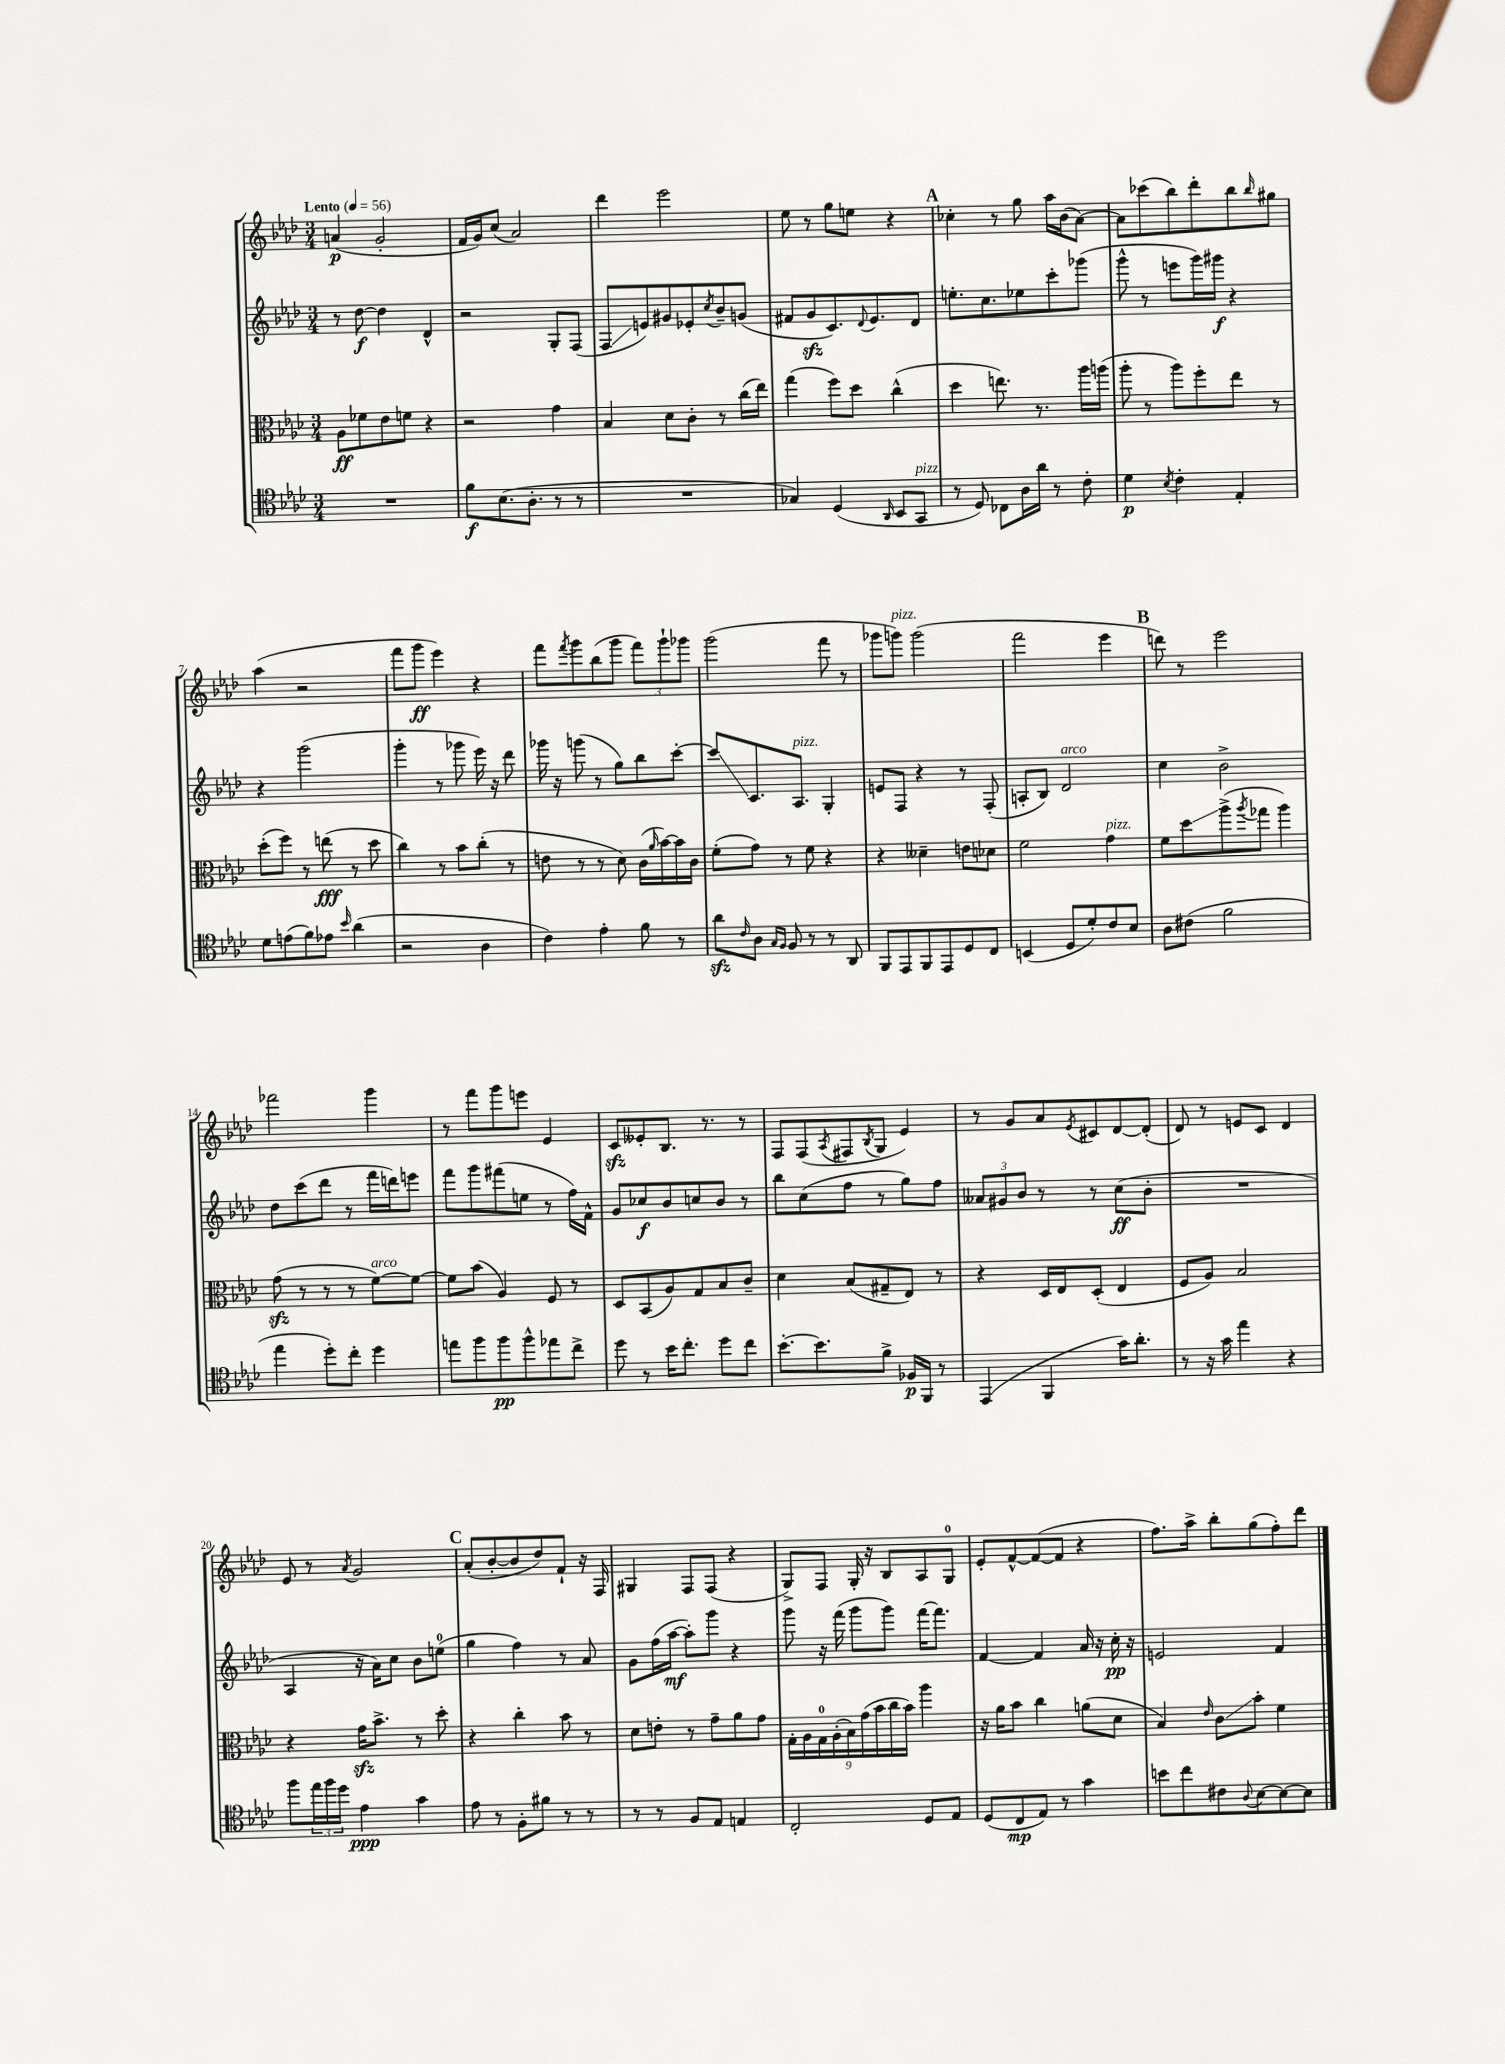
<<
\new StaffGroup <<
\new Staff = "s0" {
    \clef treble \key aes \major \numericTimeSignature \time 3/4 \tempo "Lento" 4 = 56
    a'4\p( g'2-. |
    f'16 g'16) c''8( aes'2) |
    des'''4 ees'''2 |
    ees''8 r8 g''8 e''8 r4 |
    \mark \markup { \bold "A" } ces''4-. r8 g''8 aes''16 bes'16( aes'8~) |
    aes'8 ces'''8( bes''8) des'''8-. bes''8 \grace { bes''16 } gis''8 |
    aes''4( r2 |
    f'''8 g'''8\ff ees'''4) r4 |
    f'''8 \acciaccatura { f'''8 } g'''8 bes''8( g'''8 \tuplet 3/2 { f'''8) g'''8-! ges'''8 } |
    g'''2( f'''8 r8 |
    ges'''8 g'''8^\markup { \italic "pizz." }) g'''2( |
    f'''2 ees'''4 |
    \mark \markup { \bold "B" } d'''8) r8 ees'''2 |
    fes'''2 g'''4 |
    r8 f'''8 g'''8 e'''8 ees'4 |
    c'8\sfz eeses'8-. bes8. r8. r8 |
    f8 f8( \acciaccatura { aes8 } fis8 \acciaccatura { bes8 } g8 ees'4) |
    r8 g'8 aes'8 \acciaccatura { ees'8 } cis'8 des'8~ des'8-.( |
    des'8) r8 e'8 c'8 des'4 |
    ees'8 r8 \acciaccatura { aes'8 } g'2 |
    \mark \markup { \bold "C" } aes'8-.( bes'8~-. bes'8 des''8) f'8-! r16 f16 |
    gis4 f8 f8( r4 |
    g8->) f8 g16-. r16 bes8 aes8 g8-0 |
    ees'8-. f'8~-^ f'8~( f'8 r4 |
    f''8.) aes''16-> bes''8-. g''8( f''8-.) des'''8 \bar "|." |
}
\new Staff = "s1" {
    \clef treble \key aes \major \numericTimeSignature \time 3/4
    r8 des''8~\f des''4 des'4-^ |
    r2 g8-. f8( |
    f8\glissando e'8) gis'8 ees'8-. \acciaccatura { c''8 } bes'8-- g'8( |
    fis'8 g'8\sfz c'8.) \appoggiatura { des'8 } ees'8. des'8 |
    \mark \markup { \bold "A" } e''8.-. c''8. ees''8 c'''8-. ges'''8( |
    g'''8-^ r8 e'''8 g'''16) gis'''16\f r4 |
    r4 g'''2( |
    g'''4-. r8 ges'''8 ees'''16) r16 des'''8 |
    ges'''16 r16 g'''8( r8 g''8) bes''8 c'''8~-. |
    c'''8\glissando c'8. aes8.^\markup { \italic "pizz." } g4-. |
    e'8 f8 r4 r8 f8-.( |
    a8-. bes8) des'2^\markup { \italic "arco" } |
    \mark \markup { \bold "B" } c''4 bes'2-> |
    des''8 c'''8( des'''8 r8 f'''16 d'''16) e'''8 |
    f'''8 g'''8 fis'''8( e''8 r8 f''16) f'16-^ |
    g'8 ces''8\f bes'8 c''8 bes'8 r8 |
    bes''8 c''8( f''8 r8 g''8) f''8 |
    \tuplet 3/2 { aeses'8 gis'8 bes'8 } r8 r8 c''8\ff( bes'8-. |
    R2. |
    aes4 r16 aes'16) c''8 bes'8 e''8-0( |
    \mark \markup { \bold "C" } g''4 f''4) r8 aes'8 |
    g'8 f''16( aes''16~\mf aes''8-.) g'''8 r4 |
    g'''8 r16 f'''16( g'''8 g'''8) f'''16~ f'''8. |
    f'4~ f'4 aes'16 r16 c''16-.\pp r16 |
    e'2 f'4 \bar "|." |
}
\new Staff = "s2" {
    \clef alto \key aes \major \numericTimeSignature \time 3/4
    aes8\ff fes'8 ees'8 f'8 r4 |
    r2 g'4 |
    bes4 des'8 c'8-. r8 c''16( ees''16) |
    g''4( f''8) des''8 c''4-^( |
    \mark \markup { \bold "A" } des''4 e''8.) r8. aes''16 a''16( |
    aes''8-. r8 aes''8) f''8-. ees''8 r8 |
    des''8-.( f''8) r8 e''8\fff( r8 des''8 |
    c''4) r8 bes'8 c''8-.( r8 |
    e'8 r8 r8 des'8) c'16( \grace { aes'16 } bes'16~) bes'16 c'16 |
    f'8-.( g'8) r8 f'8 r4 |
    r4 deses'4-- e'8 des'8 |
    f'2 g'4^\markup { \italic "pizz." } |
    \mark \markup { \bold "B" } f'8 des''8\glissando aes''8->( \acciaccatura { aes''8 } ges''8 aes''4) |
    g'8\sfz( r8 r8 r8 f'8~^\markup { \italic "arco" }) f'8~ |
    f'8 bes'8( aes4) f8 r8 |
    des8 bes,8( aes8) g8 bes8 c'8-- |
    des'4 bes8( gis8-- ees8) r8 |
    r4 des16 ees16 des8-.( ees4 |
    f8 aes8) bes2 |
    r4 g'16\sfz bes'8.-> r8 des''8-. |
    \mark \markup { \bold "C" } r4 c''4-. bes'8 r8 |
    des'8 e'8-. r8 g'8-- aes'8 g'8 |
    \tuplet 9/8 { g16-. aes16 g16-0 aes16-.( bes16) g'16( bes'16 c''16 bes'16) } aes''4 |
    r16 aes'16 bes'8 c''4 a'8( des'8 |
    bes4) \grace { ees'16 } c'8\glissando bes'8-. f'4 \bar "|." |
}
\new Staff = "s3" {
    \clef tenor \key aes \major \numericTimeSignature \time 3/4
    R2. |
    f'8\f bes8.( aes8.-. r8 r8 |
    R2. |
    ges4) des4( \grace { aes,16 } bes,8 g,8^\markup { \italic "pizz." } |
    \mark \markup { \bold "A" } r8 des8) ces8 aes16 aes'16 r8 c'8-. |
    des'4\p \acciaccatura { bes8 } c'4-. ees4-. |
    des'8 e'8( f'8) ees'8 \grace { bes'16 } aes'4( |
    r2 aes4 |
    c'4) ees'4-. f'8 r8 |
    aes'8\sfz \grace { c'16 } aes8 \grace { g16 f16 } f8 r8 r8 aes,8 |
    f,8 ees,8 f,8 ees,8 des8 c8 |
    b,4( des8 des'8-.) c'8 bes8 |
    \mark \markup { \bold "B" } aes8 cis'8( f'2 |
    ees''4 des''8-.) c''8-. des''4 |
    e''8 f''8 f''8\pp f''8-^ ees''8 c''8-> |
    des''8 r8 bes'16 c''8.-. des''8 c''8 |
    bes'8.~-. bes'8. f'8-> fes16\p f,16 r8 |
    ees,4( f,4 g'16) aes'8.-. |
    r8 r16 g'16 ees''4 r4 |
    f''8 \tuplet 3/2 { ees''16 f''16 des''16 } ees'4\ppp g'4 |
    \mark \markup { \bold "C" } ees'8 r8 f8-. fis'8 r8 r8 |
    r8 r8 f8 ees8 e4 |
    c2-. des8 ees8 |
    des8( c8\mp ees8) r8 g'4 |
    b'8 c''8 cis'8 \appoggiatura { aes8 } bes8~ bes8~ bes8 \bar "|." |
}
>>
>>
